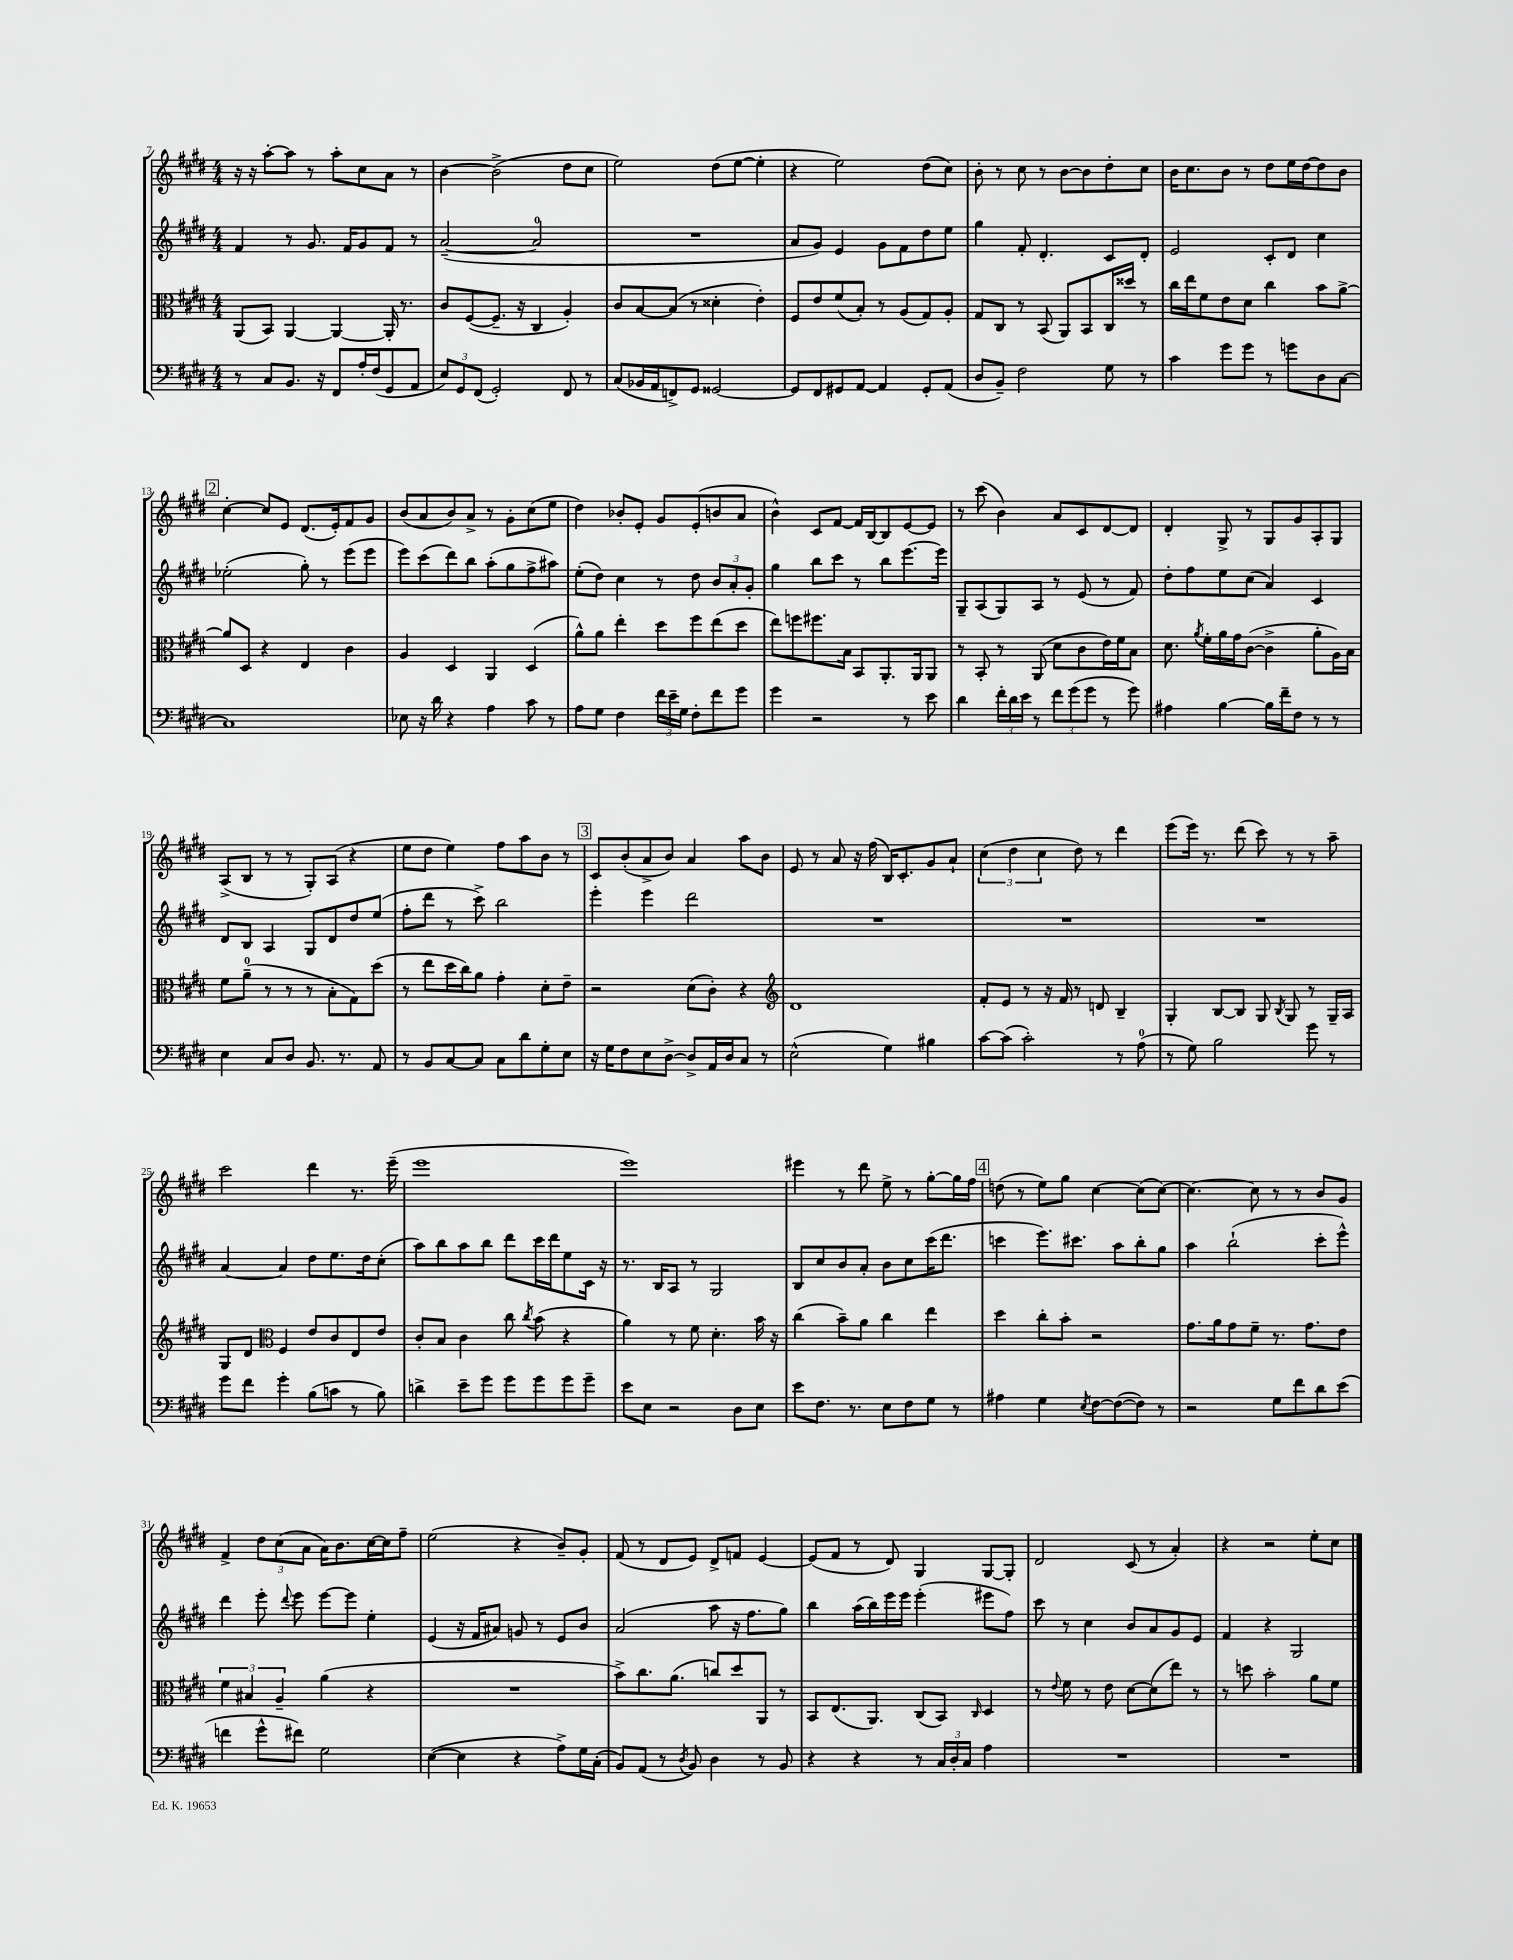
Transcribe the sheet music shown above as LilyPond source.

<<
\new StaffGroup <<
\new Staff = "s0" {
    \clef treble \key e \major \numericTimeSignature \time 4/4
    \autoBeamOff r16 r16 a''8[~-. a''8] r8 a''8[-. cis''8 a'8] r8 |
    b'4~ b'2->( dis''8[ cis''8] |
    e''2) dis''8[( e''8]~ e''4-. |
    r4 e''2) dis''8[( cis''8]) |
    b'8-. r8 cis''8 r8 b'8[~ b'8 dis''8-. cis''8] |
    b'16[ cis''8. b'8] r8 dis''8[ e''16 dis''16~ dis''8 b'8] |
    \mark \markup { \box "2" } cis''4~-. cis''8[ e'8] dis'8.[( e'16-.) fis'8 gis'8] |
    b'8[( a'8 b'8) a'8]-> r8 gis'8[-. cis''8( e''8] |
    dis''4) bes'8[-. e'8]-. gis'8[ e'8-.( b'8 a'8] |
    b'4-^) cis'8[ fis'8]~ fis'16[ b16~ b8 e'8~ e'8] |
    r8 cis'''8( b'4) a'8[ cis'8 dis'8~ dis'8] |
    dis'4-. gis8-> r8 gis8[ gis'8 a8-. gis8] |
    a8[->( b8] r8 r8 gis8[-.) a8]( r4 |
    e''8[ dis''8] e''4) fis''8[ a''8 b'8] r8 |
    \mark \markup { \box "3" } cis'8[ b'8-.( a'8-> b'8]) a'4 a''8[ b'8] |
    e'8 r8 a'8 r16 fis''16( b16[) cis'8.-. gis'8 a'8]-! |
    \tuplet 3/2 { cis''4( dis''4 cis''4 } dis''8) r8 dis'''4 |
    e'''8[( e'''16]) r8. dis'''8( cis'''8) r8 r8 a''8-- |
    cis'''2 dis'''4 r8. e'''16--( |
    e'''1 |
    e'''1) |
    eis'''4 r8 dis'''8 e''8-> r8 gis''8[~-. gis''16 fis''16] |
    \mark \markup { \box "4" } d''8( r8 e''8[) gis''8] cis''4~ cis''8[( cis''8]~) |
    cis''4.~ cis''8 r8 r8 b'8[ gis'8] |
    fis'4-> \tuplet 3/2 { dis''8[ cis''8( a'8] } a'16[) b'8. cis''16~ cis''16 fis''8]-- |
    e''2( r4 b'8[--) gis'8]-. |
    fis'8( r8 dis'8[ e'8]) dis'8[-> f'8] e'4~ |
    e'8[( fis'8] r8 dis'8) gis4 gis8[~ gis8]-. |
    dis'2 cis'8( r8 a'4-.) |
    r4 r2 e''8[-. cis''8] \bar "|." |
}
\new Staff = "s1" {
    \clef treble \key e \major \numericTimeSignature \time 4/4
    \autoBeamOff fis'4 r8 gis'8. fis'16[ gis'8 fis'8] r8 |
    a'2~--( a'2-0 |
    R1 |
    a'8[ gis'8]) e'4 gis'8[ fis'8 dis''8 e''8] |
    gis''4 fis'8-. dis'4.-. cis'8[ dis'8]-. |
    e'2 cis'8[-. dis'8] cis''4 |
    \mark \markup { \box "2" } ees''2-.( gis''8-.) r8 e'''8[( e'''8] |
    e'''8[) cis'''8( dis'''8) b''8] a''8[-.( gis''8 fis''8-> ais''8]) |
    e''8[-.( dis''8]) cis''4 r8 dis''8 \tuplet 3/2 { b'8[ a'8-. gis'8]-. } |
    gis''4 b''8[ cis'''8] r8 b''8[ e'''8.~ e'''16] |
    gis8[-- a8( gis8) a8] r8 e'8( r8 fis'8) |
    dis''8[-. fis''8 e''8 cis''8]( a'4) cis'4 |
    dis'8[ b8] a4 gis8[ dis'8 dis''8 e''8]( |
    fis''8[-. dis'''8] r8 cis'''8->) b''2 |
    \mark \markup { \box "3" } e'''4-. e'''4 dis'''2 |
    R1 |
    R1 |
    R1 |
    a'4~ a'4 dis''8[ e''8. dis''16 cis''8]-.( |
    a''8[) b''8 a''8 b''8] dis'''8[ cis'''16 dis'''16 e''8 cis'16] r16 |
    r8. b16[ a8] r8 gis2 |
    b8[ cis''8 b'8 a'8]-. b'8[ cis''8 cis'''16( dis'''8.] |
    \mark \markup { \box "4" } c'''4 e'''8.[) cis'''8.] a''8[ b''8-. gis''8] |
    a''4 b''2-!( cis'''8[-. e'''8]-^) |
    dis'''4 e'''8-. \appoggiatura { dis'''8 } e'''8 e'''8[~ e'''8] e''4-. |
    e'4( r16 fis'16[ ais'8]) g'8 r8 e'8[ b'8] |
    a'2( a''8 r16 fis''8.[ gis''8]) |
    b''4 a''16[( b''16) e'''16 e'''16] e'''4-.( eis'''8[ fis''8]) |
    cis'''8 r8 cis''4 b'8[ a'8 gis'8 e'8] |
    fis'4 r4 gis2 \bar "|." |
}
\new Staff = "s2" {
    \clef alto \key e \major \numericTimeSignature \time 4/4
    \autoBeamOff a,8[( b,8]) a,4~ a,4~ a,16-. r8. |
    cis'8[ fis8~( fis8.]-- r16 cis4 a4-.) |
    cis'8[ b8~ b8]( r8 disis'4-. e'4-.) |
    fis8[ e'8 fis'8( b8]-.) r8 a8[( gis8) a8]-. |
    gis8[ cis8] r8 b,8( a,8[) b,8 cis16 disis''16] r8 |
    cis''16[ e''16 fis'8 e'8 dis'8] cis''4 b'8[ a'8]~-> |
    \mark \markup { \box "2" } a'8[ dis8] r4 e4 cis'4 |
    a4 dis4 a,4 dis4( |
    a'8[-^) a'8] e''4-. dis''8[ fis''8 e''8( dis''8] |
    e''8[) f''8 fis''8. b16] b,8[ a,8.-. a,16 a,8] |
    r8 b,8-. r8 a,8( dis'8[ cis'8 e'16) fis'16 b8] |
    dis'8. \acciaccatura { a'8 } fis'16[-. a'16 gis'16 cis'8]~( cis'4-> a'8[-. a16) b16] |
    fis'8[ a'8]-0--( r8 r8 r8 b8[-. gis8) dis''8]( |
    r8 e''8[ dis''16 cis''16) a'8] gis'4-. dis'8[-. e'8]-- |
    \mark \markup { \box "3" } r2 dis'8[( cis'8]-.) r4 |
    \clef treble dis'1 |
    fis'8[-. e'8] r8 r16 fis'16 r8 d'8 b4-- |
    gis4-. b8[~ b8] gis8 \acciaccatura { b8 } gis8 r8 gis16[-- a16] |
    gis8[ dis'8] \clef alto fis4 e'8[ cis'8 e8 e'8] |
    cis'8[-. b8] cis'4 cis''8 \acciaccatura { cis''8 } b'8( r4 |
    a'4) r8 fis'8 dis'4.-. b'16 r16 |
    cis''4( b'8[--) a'8] cis''4 e''4 |
    \mark \markup { \box "4" } dis''4 cis''8[-. b'8]-. r2 |
    gis'8.[ a'16 gis'8 fis'8]-- r8. gis'8.[ e'8] |
    \tuplet 3/2 { fis'4 bis4 a4-- } a'4( r4 |
    R1 |
    b'8[->) cis''8. a'8.]( c''8[) dis''8 a,8] r8 |
    b,8[ e8.( a,8.]) cis8[( b,8]) \grace { cis16 } dis4 |
    r8 \appoggiatura { e'8 } fis'8 r8 e'8 dis'8[~ dis'8( e''8]) r8 |
    r8 d''8 b'2-. a'8[ fis'8] \bar "|." |
}
\new Staff = "s3" {
    \clef bass \key e \major \numericTimeSignature \time 4/4
    \autoBeamOff r8 cis8[ b,8.] r16 fis,8[ a16-. fis16( gis,8 a,8] |
    \tuplet 3/2 { e8[) gis,8 fis,8]( } gis,2-.) fis,8 r8 |
    cis8[( bes,16 a,16 f,8->) gis,8] gisis,2~ |
    gisis,8[ fis,8 gis,8 a,8]~ a,4 gis,8[-. a,8]( |
    dis8[ b,8]--) fis2 gis8 r8 |
    cis'4 gis'8[ gis'8] r8 g'8[ dis8 cis8]~ |
    \mark \markup { \box "2" } cis1 |
    ees8 r16 dis'16 r4 a4 cis'8 r8 |
    a8[ gis8] fis4 \tuplet 3/2 { fis'16[ e'16-- gis16] } fis8[-. fis'8 gis'8] |
    gis'4 r2 r8 e'8 |
    dis'4 \tuplet 3/2 { fis'16[-. dis'16 e'16] } r8 \tuplet 3/2 { fis'8[ gis'8( gis'8] } r8 gis'8) |
    ais4 b4~ b16[ fis'16-- fis8] r8 r8 |
    e4 cis8[ dis8] b,8. r8. a,8 |
    r8 b,8[ cis8~ cis8] cis8[ dis'8 gis8-. e8] |
    \mark \markup { \box "3" } r16 gis16[ fis8 e8 dis8]~-> dis8[-> a,16 dis16 cis8] r8 |
    e2-^( gis4) bis4 |
    cis'8[~ cis'8]( cis'2-.) r8 a8-0( |
    r8 gis8) b2 gis'8 r8 |
    gis'8[ fis'8] gis'4-. b8[( c'8] r8 b8) |
    d'4-> e'8[-- gis'8] gis'8[ gis'8 gis'8 gis'8]-- |
    e'8[ e8] r2 dis8[ e8] |
    e'8[ fis8.] r8. e8[ fis8 gis8] r8 |
    \mark \markup { \box "4" } ais4 gis4 \acciaccatura { e8 } fis8[~ fis8~( fis8]) r8 |
    r2 gis8[ fis'8 dis'8 e'8]( |
    f'4 gis'8[-^ fis'8]) gis2 |
    e4~( e4 r4 a8[->) gis16 cis16]-.( |
    b,8[) a,8]( r8 \acciaccatura { dis8 } b,8) dis4 r8 b,8 |
    r4 r4 r8 \tuplet 3/2 { cis16[ dis16-. cis16] } a4 |
    R1 |
    R1 \bar "|." |
}
>>
>>
\layout { \context { \Score currentBarNumber = #7 } }
